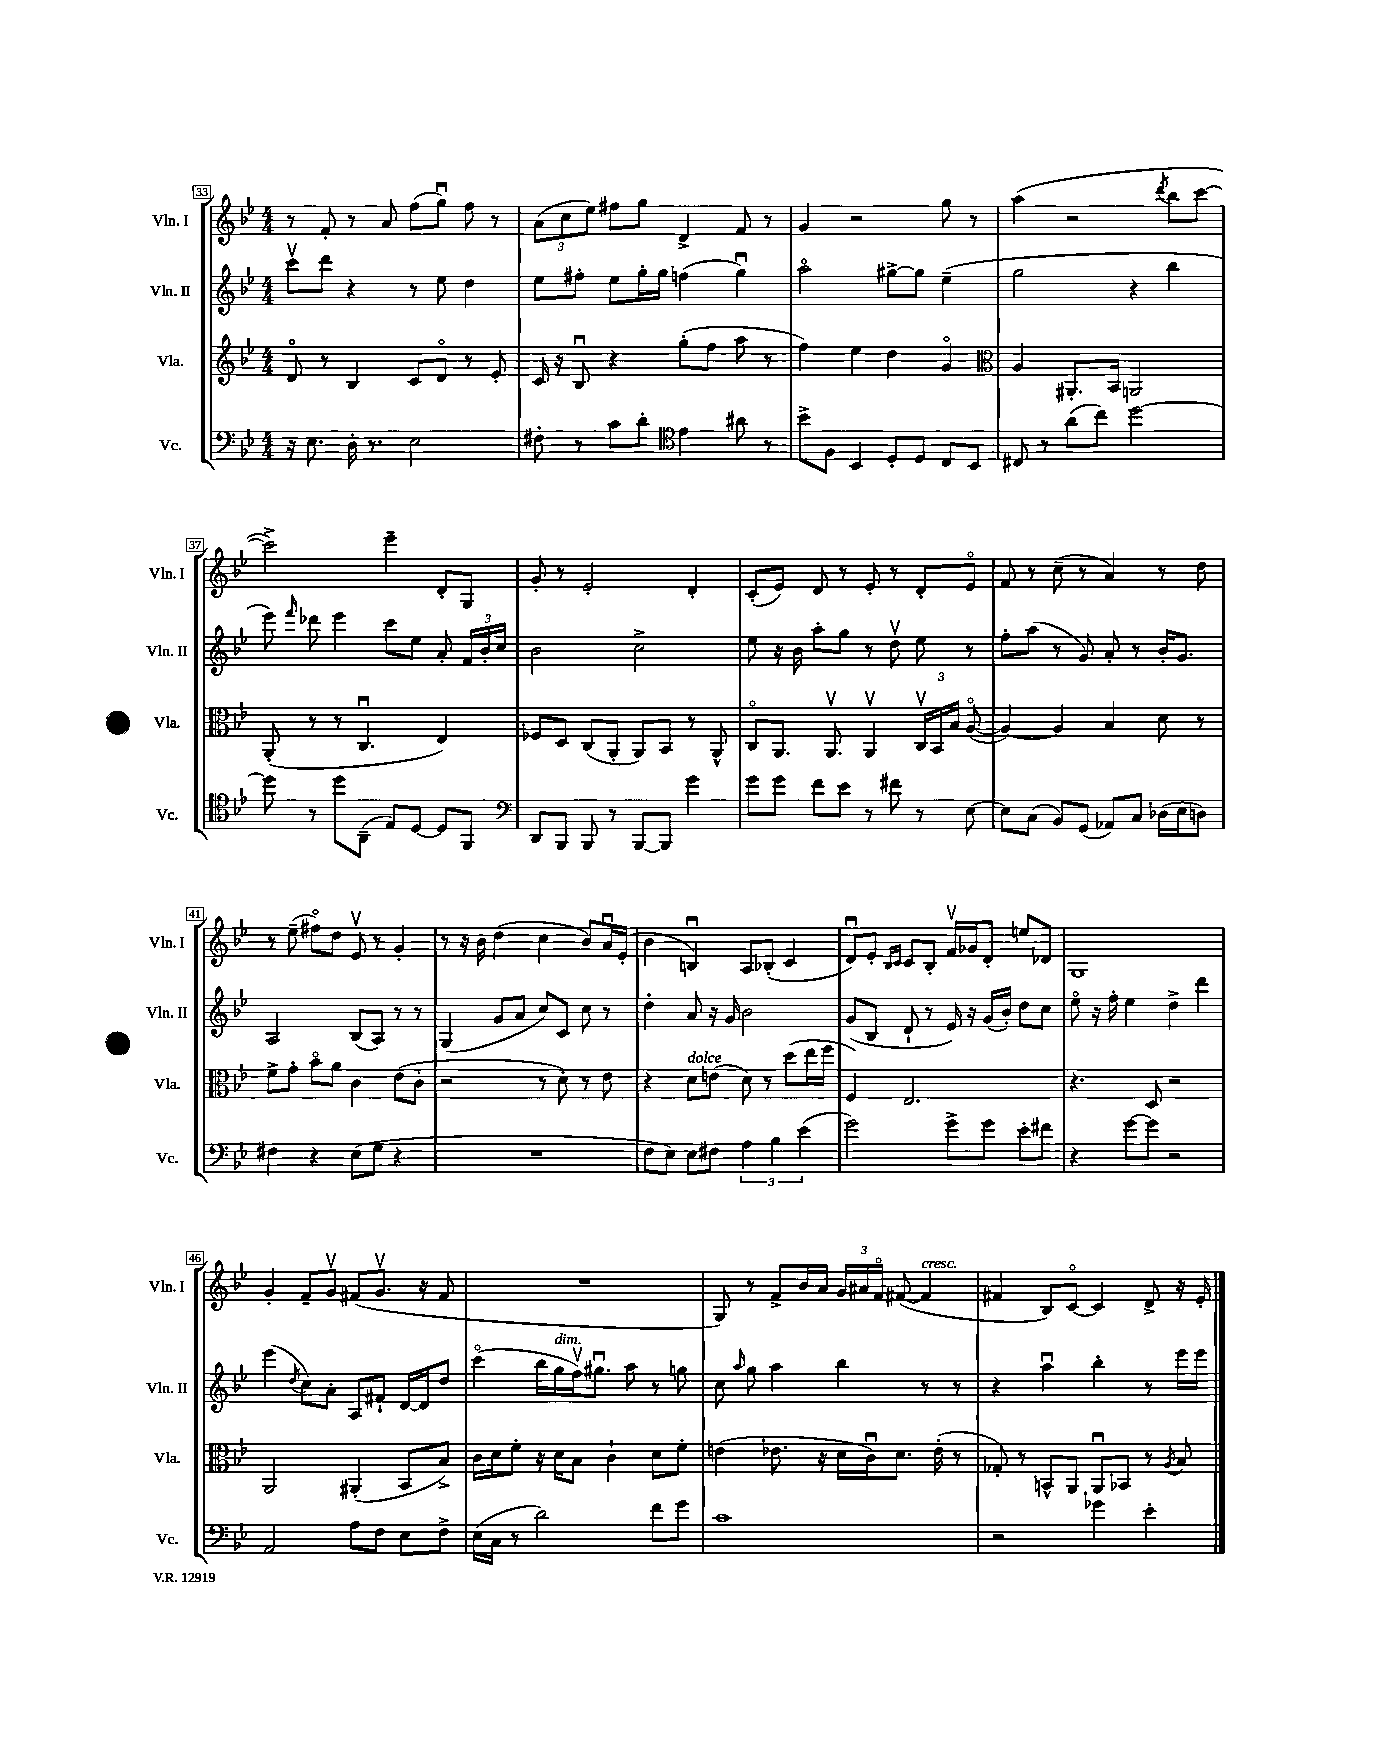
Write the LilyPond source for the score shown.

<<
\new StaffGroup <<
\new Staff = "s0" \with { instrumentName = "Vln. I" shortInstrumentName = "Vln. I" } {
    \clef treble \key bes \major \numericTimeSignature \time 4/4
    \autoBeamOff r8 f'8-. r8 a'8 f''8[( g''8]\downbow) f''8 r8 |
    \tuplet 3/2 { a'8[( c''8 ees''8]) } fis''8[ g''8] d'4-> f'8 r8 |
    g'4 r2 g''8 r8 |
    a''4( r2 \acciaccatura { d'''8 } bes''8[ c'''8]~ |
    c'''2->) ees'''4-- d'8[-. g8] |
    g'8-. r8 ees'2-. d'4-. |
    c'8[-.( ees'8]) d'8 r8 ees'8-. r8 d'8[-. ees'8]\flageolet |
    f'8 r8 c''8--( r8 a'4) r8 d''8 |
    r8 ees''8--( fis''8[\flageolet) d''8] ees'8\upbow r8 g'4-. |
    r8 r16 bes'16 d''4( c''4 bes'8[) a'16\downbow ees'16]-.( |
    bes'4 b4\downbow) a8[ bes8]-.( c'4 |
    d'8[\downbow) ees'8]-. \grace { bes16[ c'16] } c'8[ bes8]-. f'16[\upbow ges'16 d'8]-. e''8[ des'8] |
    g1 |
    g'4-. f'8[-- g'8]\upbow fis'8[( g'8.]\upbow r16 fis'8 |
    R1 |
    g8) r8 f'8[-> bes'16 a'16] \tuplet 3/2 { g'16[ ais'16 f'16]\flageolet } fis'8~( fis'4^\markup { \italic "cresc." } |
    fis'4 bes8[) c'8]~\flageolet c'4 d'8-> r16 ees'16-. \bar "|." |
}
\new Staff = "s1" \with { instrumentName = "Vln. II" shortInstrumentName = "Vln. II" } {
    \clef treble \key bes \major \numericTimeSignature \time 4/4
    \autoBeamOff c'''8[\upbow d'''8] r4 r8 ees''8 d''4 |
    ees''8[ fis''8]-. ees''8[ g''16-. g''16] f''4( g''4\downbow) |
    a''2\flageolet gis''8[~-> gis''8] ees''4--( |
    g''2 r4 bes''4 |
    ees'''8) \grace { f'''16 } des'''8 ees'''4 c'''8[ ees''8] a'8-. \tuplet 3/2 { f'16[ bes'16-. c''16] } |
    bes'2 c''2-> |
    ees''8 r16 bes'16 a''8[-. g''8] r8 d''8\upbow ees''8 r8 |
    f''8[-. a''8]( r8 g'8) a'8-. r8 bes'16[-. g'8.] |
    a2 bes8[( a8]) r8 r8 |
    g4( g'8[ a'8] c''8[) c'8] c''8 r8 |
    d''4-. a'8 r16 g'16 bes'2 |
    g'8[( bes8] d'8-! r8 ees'16) r16 g'16[( bes'16]-.) d''8[ c''8] |
    ees''8\flageolet r16 f''16-. ees''4 d''4-> d'''4 |
    ees'''4( \acciaccatura { d''8 } c''8[) a'8]-. a8[ fis'8]-! d'16[~ d'16 d''8] |
    c'''4\flageolet( bes''16[ g''16^\markup { \italic "dim." } f''16\upbow) gis''8.]\downbow a''8 r8 g''8 |
    c''8 \grace { a''16 } g''8 a''4 bes''4 r8 r8 |
    r4 a''4\downbow bes''4-. r8 ees'''16[ ees'''16] \bar "|." |
}
\new Staff = "s2" \with { instrumentName = "Vla." shortInstrumentName = "Vla." } {
    \clef treble \key bes \major \numericTimeSignature \time 4/4
    \autoBeamOff d'8\flageolet r8 bes4 c'8[ d'8]\flageolet r8 ees'8-. |
    c'16 r16 bes8\downbow r4 g''8[-.( f''8] a''8 r8 |
    f''4) ees''4 d''4 g'4\flageolet |
    \clef alto a4 ais,8.[-. bes,16] a,2 |
    a,8-.( r8 r8 c4.\downbow ees4) |
    fes8[ d8] c8[( a,8]-. a,8[) bes,8] r8 a,8-^ |
    c8[\flageolet a,8.] a,8.\upbow a,4\upbow \tuplet 3/2 { c16[\upbow bes,16 bes16] } a8~\flageolet( |
    a4~) a4 bes4 d'8 r8 |
    f'8[-> g'8]-. bes'8[\flageolet a'8] c'4 ees'8[( c'8]-. |
    r2 r8 d'8-.) r8 ees'8 |
    r4 d'8[^\markup { \italic "dolce" } e'8]( d'8) r8 d''8[( ees''16 f''16] |
    f4) ees2. |
    r4. d8 r2 |
    a,2 ais,4-.( bes,8[ bes8]->) |
    c'16[ d'16 f'8]-. r16 d'16[ bes8] c'4-! d'8[ f'8]-. |
    e'4( ees'8. r16 d'16[ c'16\downbow) d'8.] ees'16-.( r8 |
    ges8-.) r8 b,8[-^ a,8] a,8[\downbow bes,8] r8 \acciaccatura { a8 } bes8 \bar "|." |
}
\new Staff = "s3" \with { instrumentName = "Vc." shortInstrumentName = "Vc." } {
    \clef bass \key bes \major \numericTimeSignature \time 4/4
    \autoBeamOff r16 ees8. d16-. r8. ees2 |
    fis8-. r8 c'8[ d'8]-. \clef tenor ees'4 ais'8 r8 |
    bes'8[-> f8] bes,4 d8[-. d8] c8[ bes,8] |
    cis8 r8 a'8[( c''8]) d''2~ |
    d''8 r8 d''8[ a,8]--( ees8[) d8]~ d8[ f,8] |
    \clef bass d,8[ bes,,8] bes,,8 r8 bes,,8[~ bes,,8] g'4 |
    g'8[ g'8] f'8[ ees'8] r8 fis'8 r8 ees8~ |
    ees8[ c8]( bes,8[) g,8]( aes,8[) c8] des16[( ees16 d8]) |
    fis4 r4 ees8[( g8] r4 |
    R1 |
    f8[ ees8]) ees8[ fis8] \tuplet 3/2 { a4 bes4 ees'4( } |
    g'2) g'8[-> g'8] ees'8[-. fis'8] |
    r4 g'8[~ g'8] r2 |
    a,2 a8[ f8] ees8[ f8]-> |
    ees16[( c16] r8 d'2) f'8[ g'8] |
    c'1 |
    r2 ges'4 ees'4-. \bar "|." |
}
>>
>>
\layout { \context { \Score currentBarNumber = #33 \override BarNumber.stencil = #(make-stencil-boxer 0.1 0.3 ly:text-interface::print) } }
